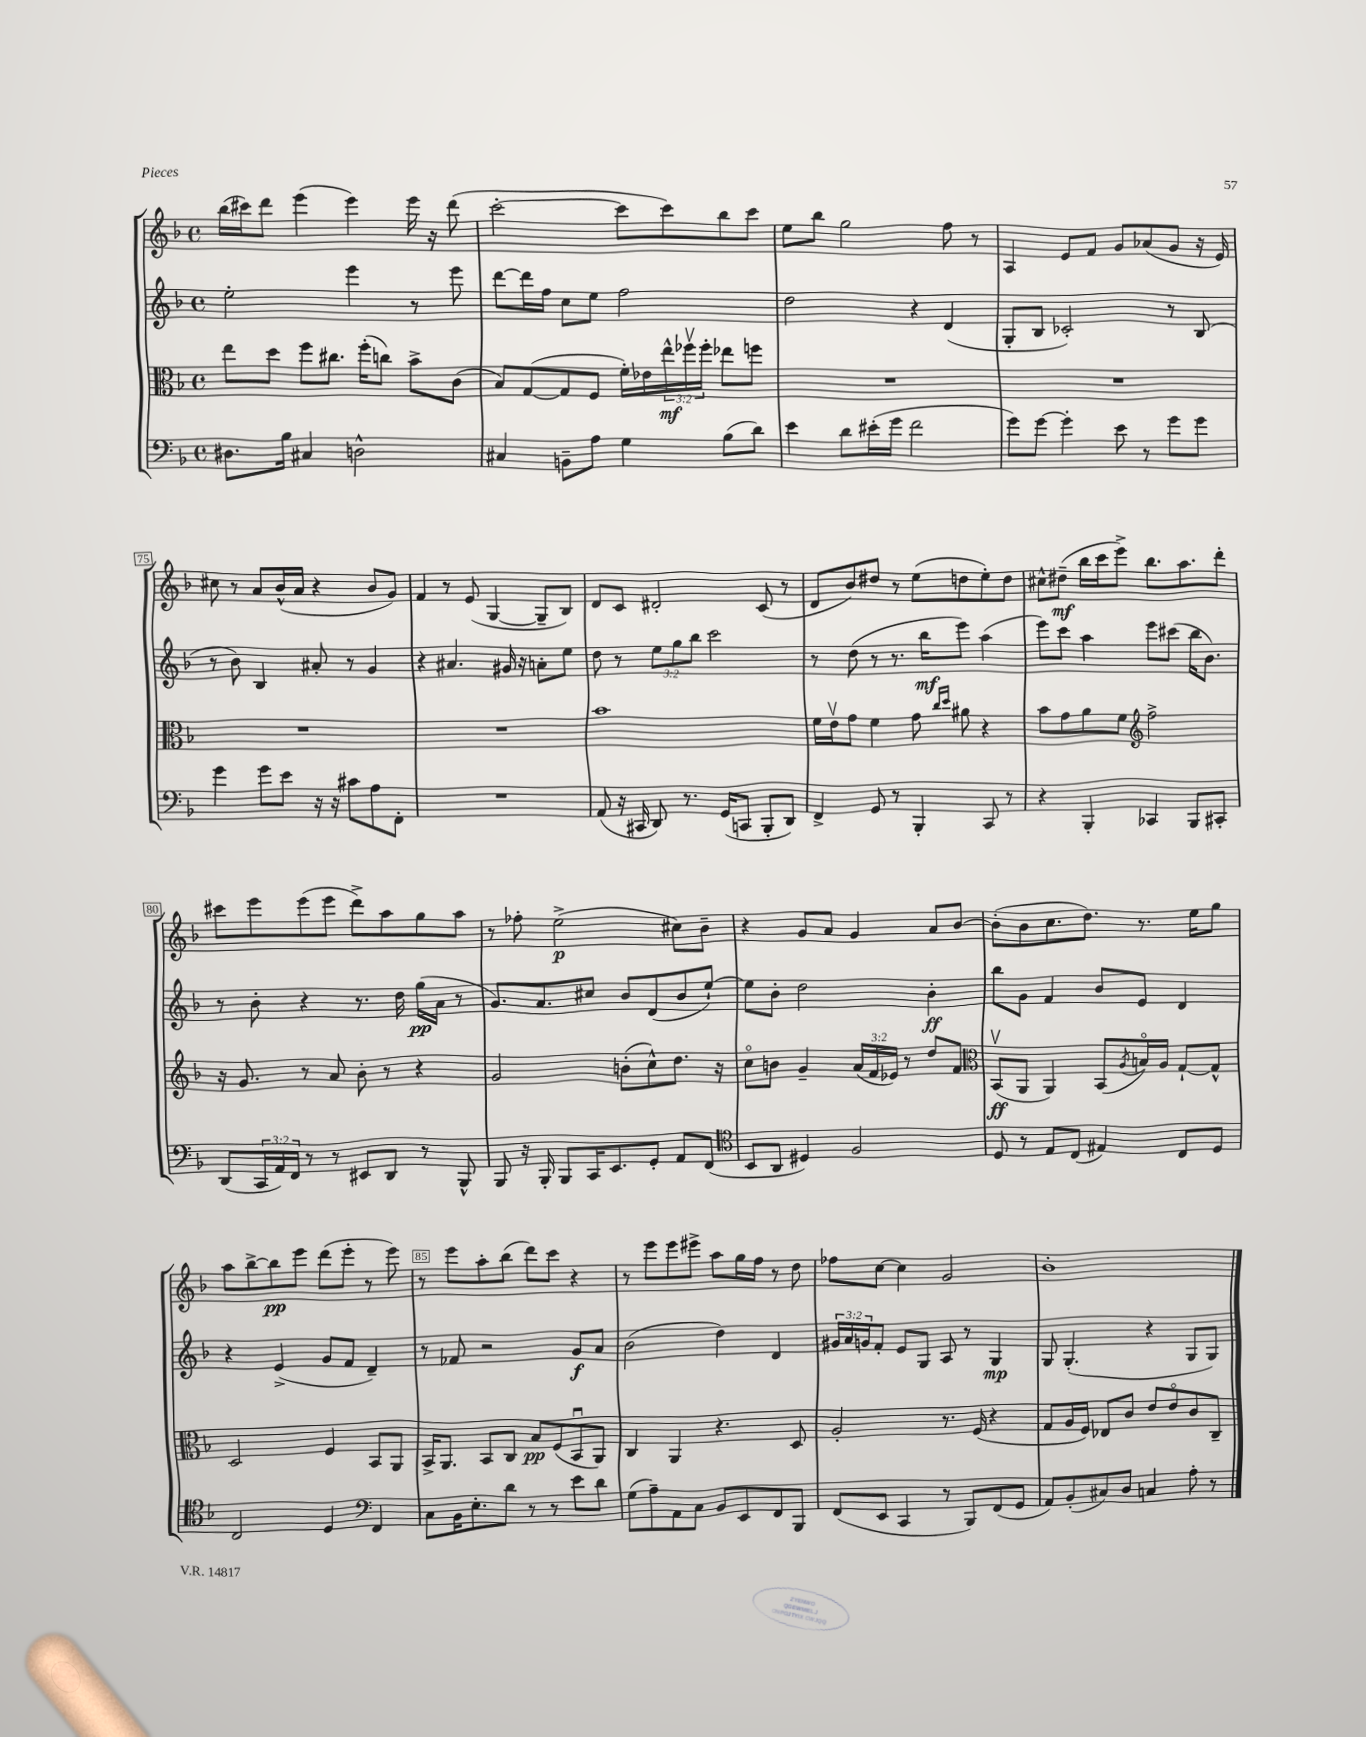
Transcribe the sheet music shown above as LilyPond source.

<<
\new StaffGroup <<
\new Staff = "s0" {
    \clef treble \key f \major \defaultTimeSignature \time 4/4
    bes''16( cis'''16) d'''8 e'''4( e'''4) e'''16 r16 d'''8( |
    c'''2~-. c'''8 c'''8) bes''8 c'''8 |
    e''8 bes''8 g''2 f''8 r8 |
    a4 e'8 f'8 g'8 aes'8( g'8 r16 e'16) |
    cis''8 r8 a'8 bes'16-^( a'16 r4 bes'8 g'8) |
    f'4 r8 e'8( g4~ g8-- bes8) |
    d'8 c'8 dis'2-. c'8( r8 |
    d'8 bes'8) dis''8 r8 e''8( d''8 e''8-.) d''8 |
    cis''8-^ dis''8--\mf( bes''16 c'''16 e'''8->) bes''8. a''8. d'''8-. |
    cis'''8 e'''8 e'''8( e'''8 d'''8->) a''8 g''8 a''8 |
    r8 fes''8-. e''2->\p( cis''8) bes'8-- |
    r4 g'8 a'8 g'4 a'8 bes'8~ |
    bes'8-.( bes'8 c''8. d''8.) r8. e''16 g''8 |
    a''8 bes''8~-> bes''8\pp e'''8 d'''8( e'''8-. r8 e'''8) |
    r8 e'''8 a''8-. bes''8( d'''8) c'''8 r4 |
    r8 e'''8 e'''8 eis'''8-> a''8 g''16 f''16 r8 d''8 |
    fes''8 c''8~ c''4 g'2 |
    bes'1-. \bar "|." |
}
\new Staff = "s1" {
    \clef treble \key f \major \defaultTimeSignature \time 4/4 \override Staff.TupletNumber.text = #tuplet-number::calc-fraction-text
    e''2-. e'''4 r8 e'''8 |
    d'''8~ d'''16 f''16 c''8 e''8 f''2 |
    d''2 r4 d'4( |
    g8-. bes8 ces'2-.) r8 bes8( |
    r8 bes'8) bes4 ais'8-. r8 g'4 |
    r4 ais'4. gis'16 r16 a'8-. e''8 |
    d''8 r8 \tuplet 3/2 { e''8 g''8 bes''8 } c'''2 |
    r8 d''8( r8 r8. bes''16\mf e'''8) a''4( |
    e'''8) c'''8 a''4 e'''8 cis'''8( bes''16 bes'8.) |
    r8 bes'8-. r4 r8. d''16 g''16\pp( a'16 r8 |
    g'8.) a'8. cis''8 bes'8 d'8( bes'8 e''8~-!) |
    e''8 bes'8-. d''2 bes'4-.\ff |
    bes''8 g'8 f'4 bes'8 e'8 d'4 |
    r4 e'4->( g'8 f'8 d'4--) |
    r8 fes'8 r2 g'8\f a'8 |
    bes'2( d''4) d'4 |
    \tuplet 3/2 { gis'16 a'16 g'16 } f'8-. e'8 g8 a8 r8 g4\mp |
    g8 g4.-.( r4 g8 g8) \bar "|." |
}
\new Staff = "s2" {
    \clef alto \key f \major \defaultTimeSignature \time 4/4 \override Staff.TupletNumber.text = #tuplet-number::calc-fraction-text
    e''8 d''8 f''8 cis''8. f''16-.( c''8) bes'8-> c'8( |
    bes8) g8~( g8 f8 f'16-.) ees'16 \tuplet 3/2 { e''16-^\mf fes''16\upbow fes''16-. } ees''8 f''8 |
    R1 |
    R1 |
    R1 |
    R1 |
    bes'1 |
    f'16 e'16\upbow g'8 f'4 g'8 \grace { c''16 d''16 } ais'8 r4 |
    bes'8 g'8 a'8 f'8 \clef treble f''2-> |
    r16 g'8. r8 a'8 bes'8-. r8 r4 |
    g'2 b'8-.( c''8-^) d''8. r16 |
    c''8\flageolet b'8 g'4-- \tuplet 3/2 { a'16( f'16 ees'16) } r8 d''8 f'8 |
    \clef alto bes,8\upbow\ff( a,8 a,4) bes,8( \acciaccatura { a8 } b16\flageolet) a16 g8~-! g8-^ |
    d2 f4 bes,8 a,8 |
    bes,16-> a,8. bes,8 c8 bes8\pp f8( bes,8\downbow a,8) |
    c4 a,4 r4. d8 |
    a2-. r8. f16( r4 |
    g8 a16 f16) ees8 c'8 e'8 e'8\flageolet c'8 c8-- \bar "|." |
}
\new Staff = "s3" {
    \clef bass \key f \major \defaultTimeSignature \time 4/4 \override Staff.TupletNumber.text = #tuplet-number::calc-fraction-text
    dis8. bes16 cis4 d2-^ |
    cis4 b,8-- a8 g4 bes8( d'8) |
    e'4 d'8 eis'16-.( g'16 f'2 |
    g'8) g'8~ g'4-. e'8 r8 g'8 g'8 |
    g'4 g'8 e'8 r16 r16 cis'8 a8 f,8-. |
    R1 |
    a,8( r16 cis,16 d,8) r8. g,16( c,8 bes,,8-. d,8) |
    f,4-> g,8 r8 bes,,4-. c,8 r8 |
    r4 bes,,4-. ces,4 bes,,8 cis,8-. |
    d,8( \tuplet 3/2 { c,16 a,16) f,16 } r8 r8 eis,8 d,8 r8 bes,,8-^ |
    bes,,8 r16 bes,,16-. bes,,8 c,16 e,8. g,8-. a,8 f,8( |
    \clef tenor bes,8 a,8 dis4) f2 |
    d8 r8 e8 c8( eis4) c8 d8 |
    c2 d4 \clef bass f,4 |
    c8 bes,16 e8.-. d'8 r8 r8 e'8 d'8 |
    g8( a8--) a,8 c8 bes,8 e,8 f,8 bes,,8 |
    f,8( e,8 c,4 r8 bes,,8) f,8( g,8 |
    a,8) bes,8-.( cis8) d8 c4 a8-. r8 \bar "|." |
}
>>
>>
\layout { \context { \Score currentBarNumber = #71 \override BarNumber.break-visibility = ##(#f #t #t) barNumberVisibility = #(every-nth-bar-number-visible 5) \override BarNumber.stencil = #(make-stencil-boxer 0.1 0.3 ly:text-interface::print) } }
